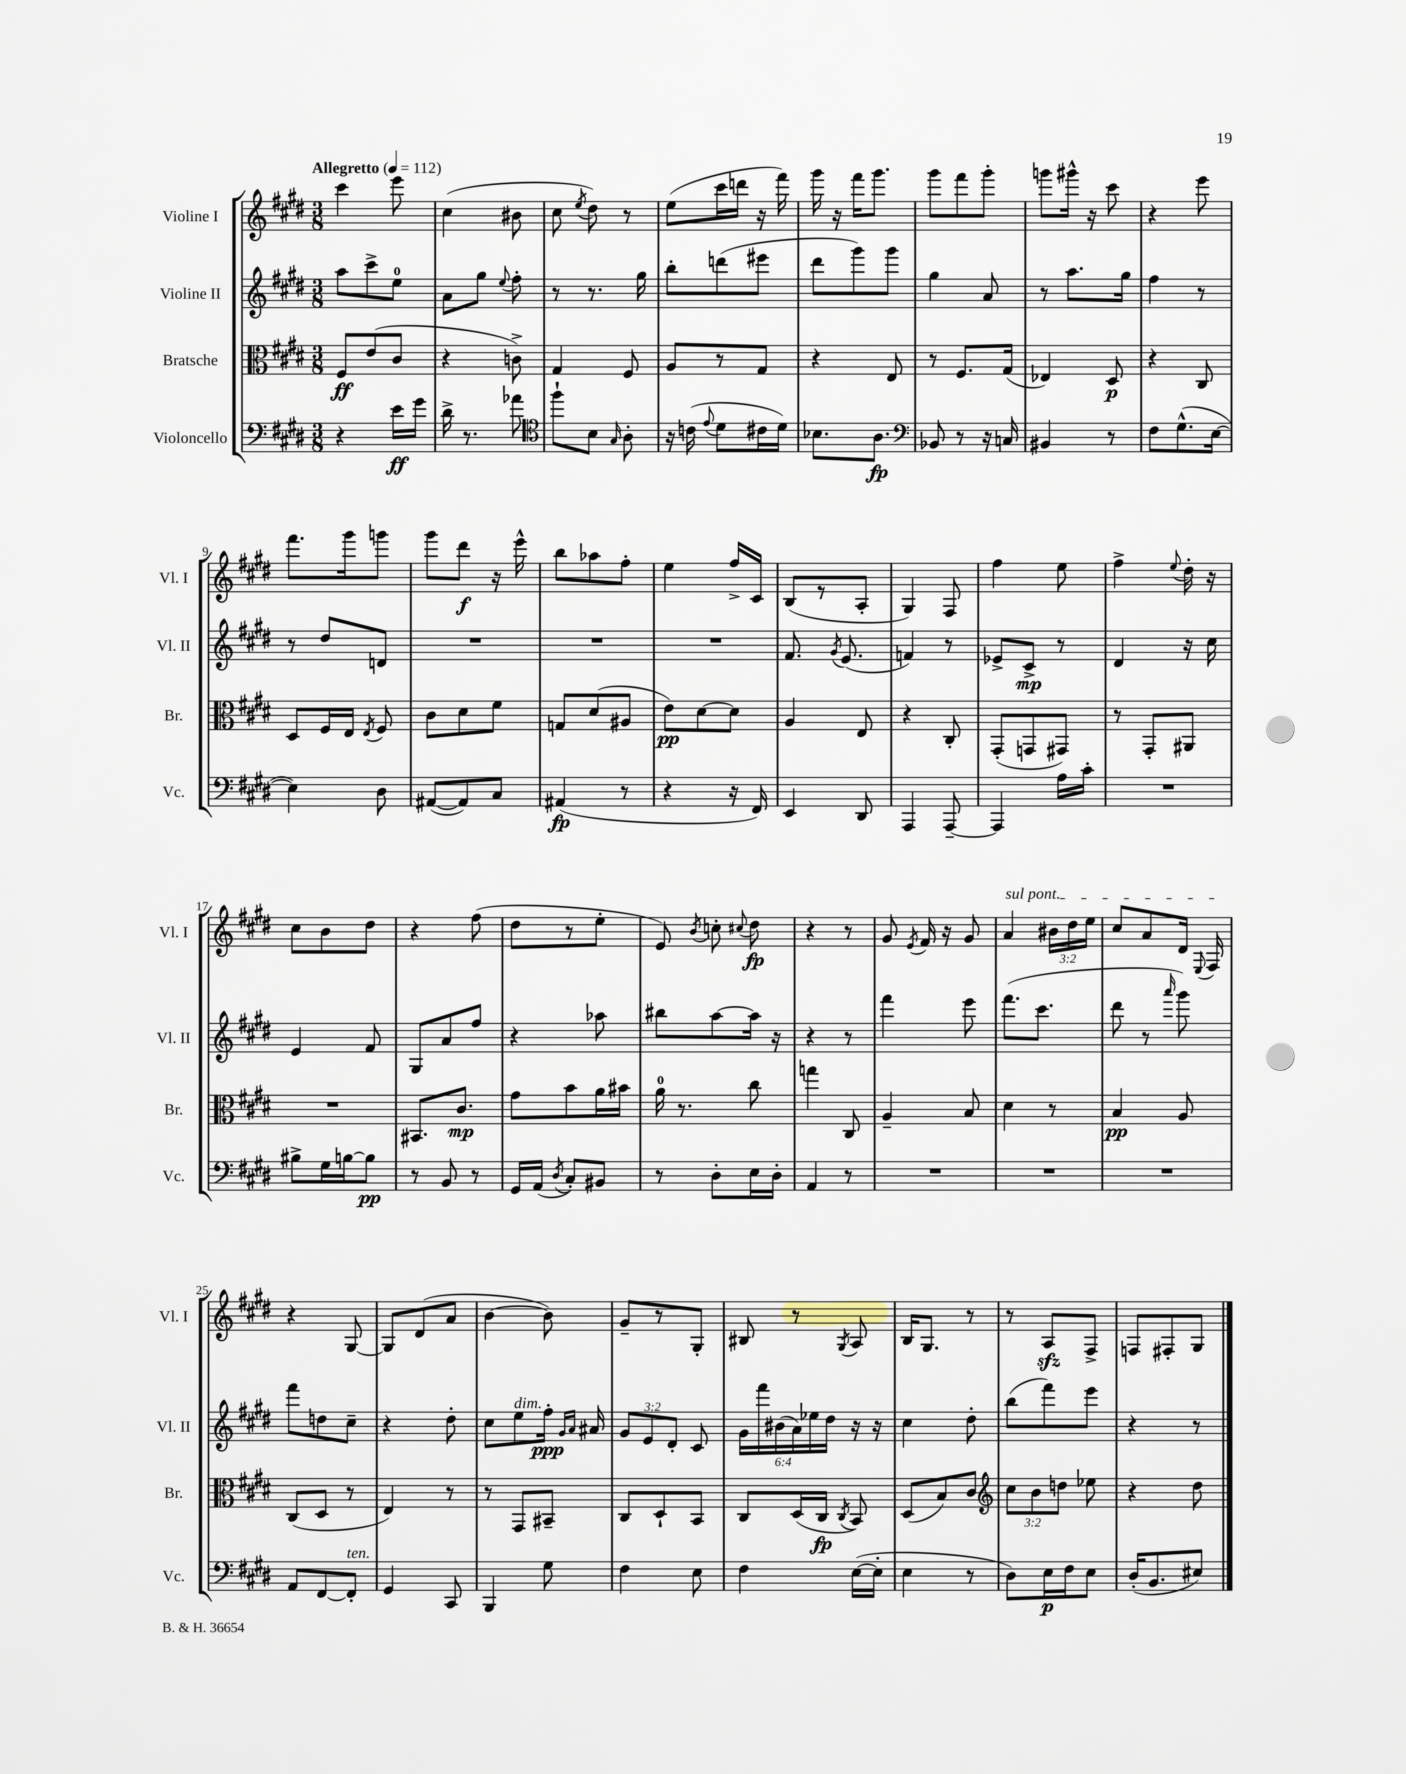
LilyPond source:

<<
\new StaffGroup <<
\new Staff = "s0" \with { instrumentName = "Violine I" shortInstrumentName = "Vl. I" } {
    \clef treble \key e \major \numericTimeSignature \time 3/8 \override Staff.TupletNumber.text = #tuplet-number::calc-fraction-text \tempo "Allegretto" 4 = 112
    \autoBeamOff cis'''4 e'''8 |
    cis''4( bis'8 |
    cis''8 \acciaccatura { e''8 } dis''8) r8 |
    e''8[( cis'''16 d'''16] r16 fis'''16) |
    gis'''16 r16 fis'''16[ gis'''8.] |
    gis'''8[ fis'''8 gis'''8]-. |
    g'''8[ gis'''16]-^ r16 cis'''8 |
    r4 e'''8 |
    fis'''8.[ gis'''16 g'''8] |
    gis'''8[ dis'''8]\f r16 e'''16-^ |
    b''8[ aes''8 fis''8]-. |
    e''4 fis''16[-> cis'16] |
    b8[( r8 a8]-. |
    gis4) fis8 |
    fis''4 e''8 |
    fis''4-> \appoggiatura { e''8 } dis''16-. r16 |
    cis''8[ b'8 dis''8] |
    r4 fis''8( |
    dis''8[ r8 e''8]-. |
    e'8) \acciaccatura { b'8 } c''8-. \appoggiatura { cis''8 } dis''8\fp |
    r4 r8 |
    gis'8 \acciaccatura { e'8 } fis'16 r16 gis'8 |
    \once \override TextSpanner.bound-details.left.text = \markup { \italic "sul pont." } a'4\startTextSpan \tuplet 3/2 { bis'16[ dis''16 e''16] } |
    cis''8[ a'8 dis'16] \appoggiatura { e8 } fis16\stopTextSpan |
    r4 gis8~ |
    gis8[ dis'8( a'8] |
    b'4~ b'8) |
    gis'8[-- r8 gis8]-. |
    bis8 r8 \acciaccatura { gis8 } a8 |
    b16[ gis8.] r8 |
    r8 a8[\sfz fis8]-> |
    f8[ fis8-. gis8] \bar "|." |
}
\new Staff = "s1" \with { instrumentName = "Violine II" shortInstrumentName = "Vl. II" } {
    \clef treble \key e \major \numericTimeSignature \time 3/8 \override Staff.TupletNumber.text = #tuplet-number::calc-fraction-text
    \autoBeamOff a''8[ cis'''8-> e''8]-0 |
    a'8[ gis''8] \appoggiatura { e''8 } fis''8-. |
    r8 r8. gis''16 |
    b''8[-. d'''8( eis'''8] |
    dis'''8[ gis'''8) gis'''8] |
    gis''4 a'8 |
    r8 a''8.[ gis''16] |
    fis''4 r8 |
    r8 dis''8[ d'8] |
    R4. |
    R4. |
    R4. |
    fis'8. \acciaccatura { gis'8 } e'8.( |
    f'4) r8 |
    ees'8[-> cis'8]->\mp r8 |
    dis'4 r16 cis''16 |
    e'4 fis'8 |
    gis8[ a'8 fis''8] |
    r4 aes''8 |
    bis''8[ a''8~ a''16] r16 |
    r4 r8 |
    fis'''4 e'''8 |
    fis'''8.[( cis'''8.] |
    dis'''8 r8 \grace { a'''16 } gis'''8) |
    fis'''8[ d''8 cis''8]-- |
    r4 dis''8-. |
    cis''8[ e''8^\markup { \italic "dim." } fis''16]-.\ppp \grace { gis'16[ a'16] } ais'16 |
    \tuplet 3/2 { gis'8[ e'8 dis'8]-. } cis'8 |
    \tuplet 6/4 { gis'16[ fis'''16 bis'16( a'16) ees''16 dis''16] } r16 r16 |
    cis''4 dis''8-. |
    b''8[( fis'''8) e'''8] |
    r4 r8 \bar "|." |
}
\new Staff = "s2" \with { instrumentName = "Bratsche" shortInstrumentName = "Br." } {
    \clef alto \key e \major \numericTimeSignature \time 3/8 \override Staff.TupletNumber.text = #tuplet-number::calc-fraction-text
    \autoBeamOff fis8[\ff e'8( cis'8] |
    r4 c'8->) |
    gis4 fis8 |
    a8[ r8 gis8] |
    r4 e8 |
    r8 fis8.[ gis16]( |
    ees4) dis8\p |
    r4 cis8 |
    dis8[ fis16 e16] \acciaccatura { e8 } fis8 |
    cis'8[ dis'8 fis'8] |
    g8[ dis'8( ais8] |
    e'8[\pp) dis'8~ dis'8] |
    a4 e8 |
    r4 cis8-. |
    gis,8[-.( g,8 gis,8]) |
    r8 gis,8[-. ais,8] |
    R4. |
    bis,8.[ cis'8.]\mp |
    gis'8[ b'8 a'16 bis'16] |
    a'16-0 r8. cis''8 |
    g''4 cis8 |
    a4-- b8 |
    dis'4 r8 |
    b4\pp a8 |
    cis8[( dis8] r8 |
    e4) r8 |
    r8 gis,8[ bis,8]-- |
    cis8[ dis8-! b,8] |
    cis8[ dis16( cis16]\fp \acciaccatura { cis8 } b,8) |
    dis8[( b8) cis'8] |
    \clef treble \tuplet 3/2 { cis''8[ b'8 d''8] } ees''8 |
    r4 dis''8 \bar "|." |
}
\new Staff = "s3" \with { instrumentName = "Violoncello" shortInstrumentName = "Vc." } {
    \clef bass \key e \major \numericTimeSignature \time 3/8
    \autoBeamOff r4 e'16[\ff gis'16] |
    dis'16-> r8. aes'8 |
    \clef tenor fis''8[-! b8] \grace { gis16 } a8-. |
    r16 c'16( \appoggiatura { e'8 } dis'8[ cis'16 dis'16]) |
    bes8.[ a8.]\fp |
    \clef bass bes,8 r8 r16 c16 |
    bis,4 r8 |
    fis8[ gis8.-^( e16]~ |
    e4) dis8 |
    ais,8[~( ais,8) cis8] |
    ais,4\fp( r8 |
    r4 r16 fis,16) |
    e,4 dis,8 |
    a,,4 a,,8~-- |
    a,,4 a16[ cis'16]-. |
    R4. |
    bis8[-> gis16 b16~ b8]\pp |
    r8 b,8 r8 |
    gis,16[ a,16]( \acciaccatura { dis8 } cis8[-.) bis,8] |
    r8 dis8[-. e16 dis16]-. |
    a,4 r8 |
    R4. |
    R4. |
    R4. |
    a,8[ fis,8~ fis,8]-.^\markup { \italic "ten." } |
    gis,4 cis,8 |
    b,,4 gis8 |
    fis4 e8 |
    fis4 e16[~( e16]-. |
    e4 r8 |
    dis8[) e16\p fis16 e8] |
    dis16[-.( b,8. eis8]) \bar "|." |
}
>>
>>
